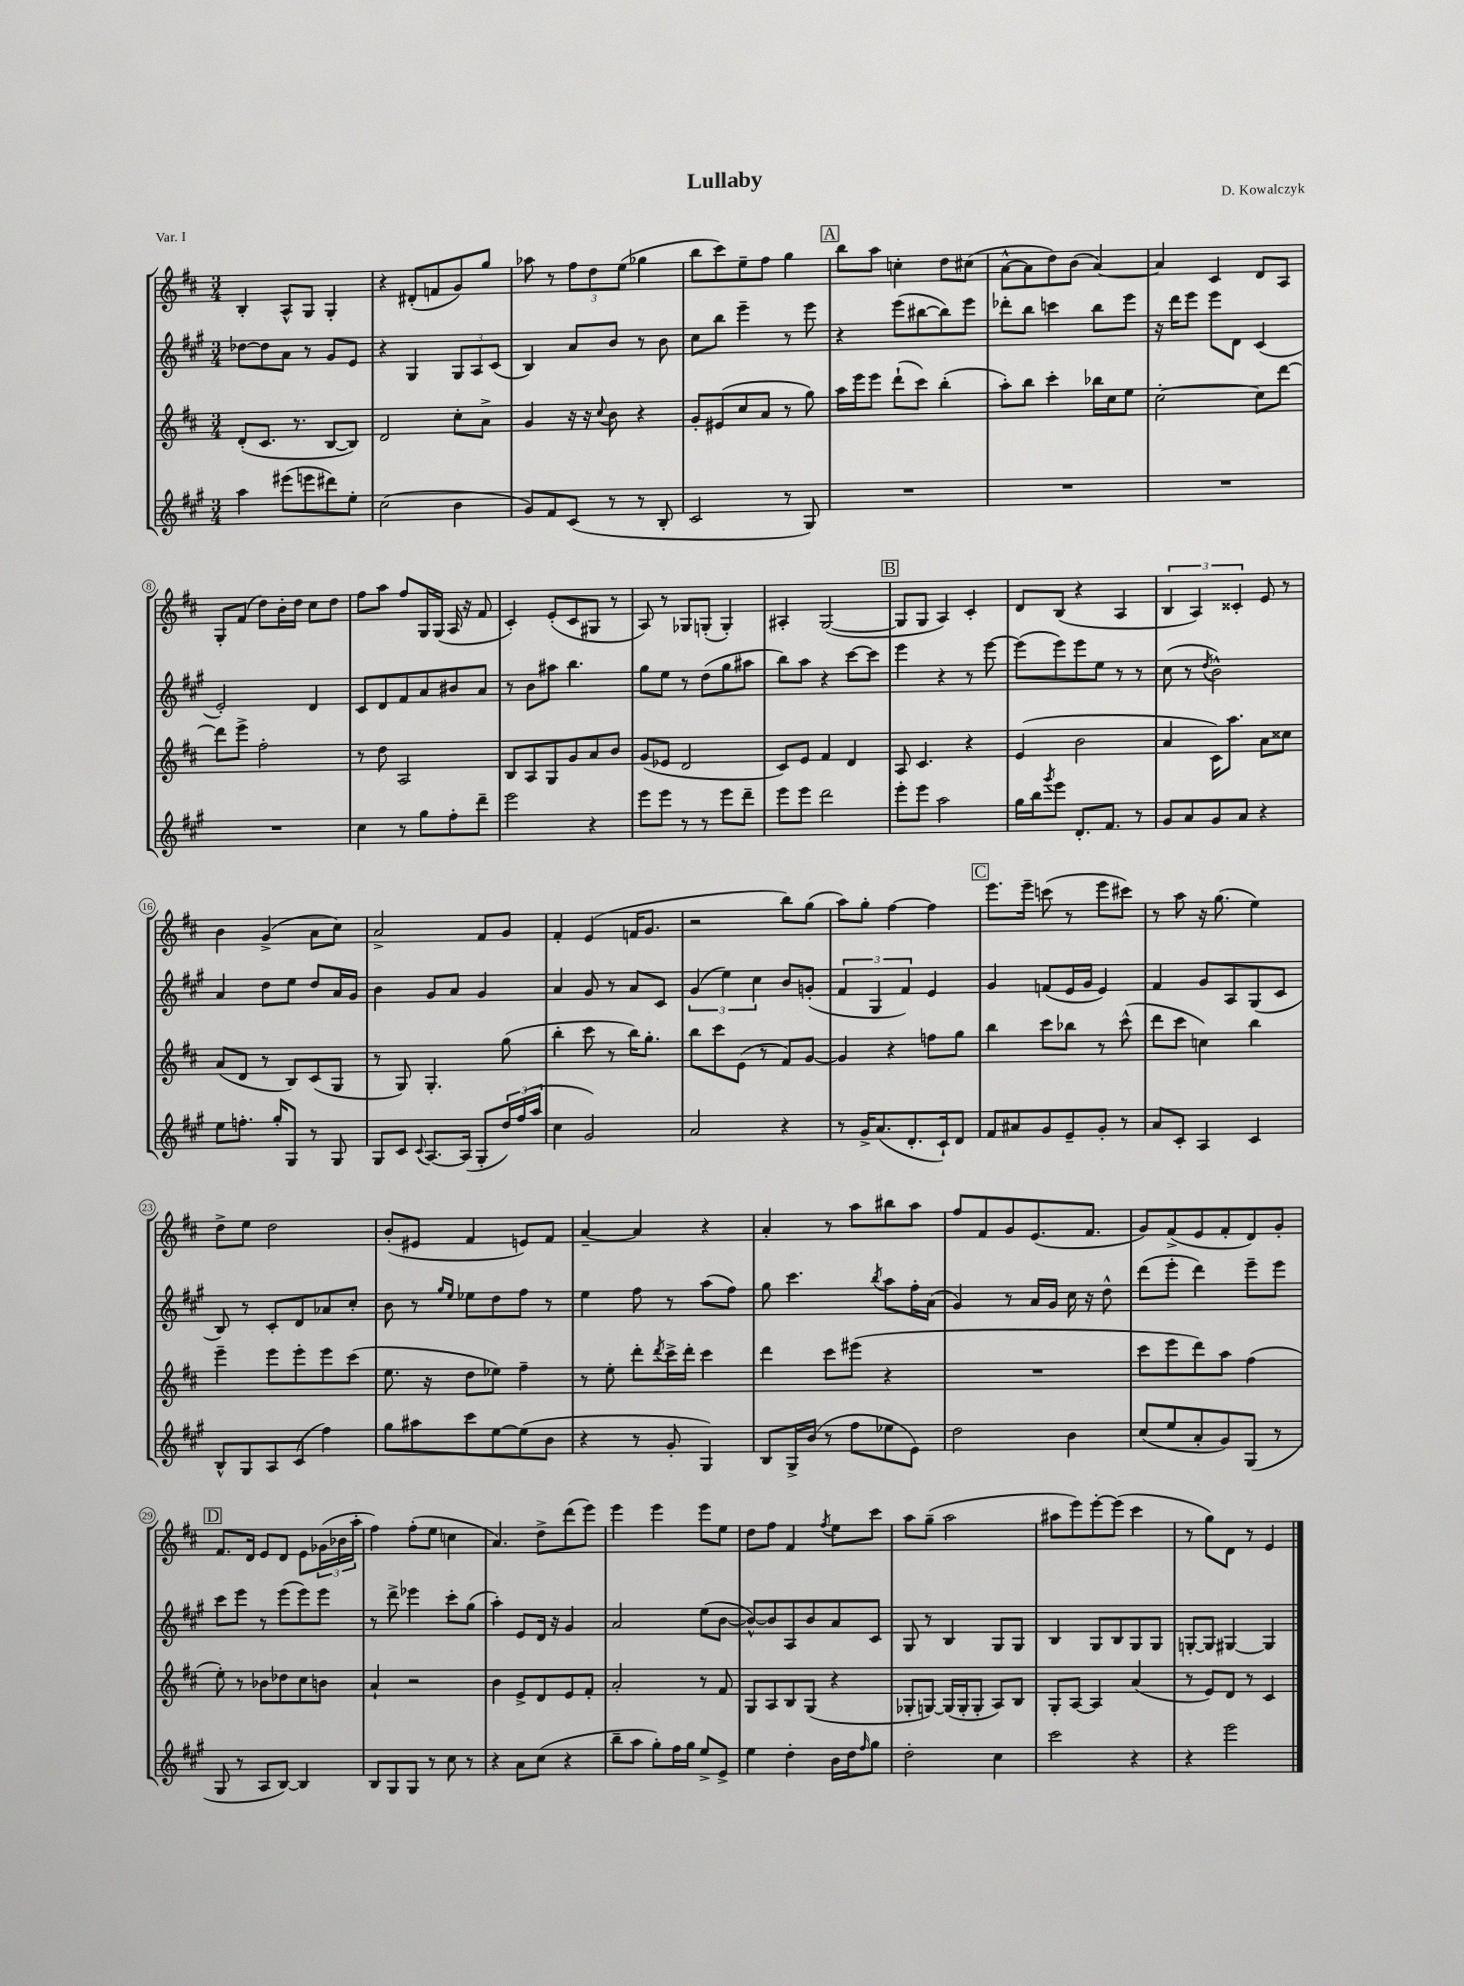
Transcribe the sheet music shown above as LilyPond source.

\header { title = "Lullaby" composer = "D. Kowalczyk" piece = "Var. I" }
<<
\new StaffGroup <<
\new Staff = "s0" {
    \clef treble \key d \major \numericTimeSignature \time 3/4
    b4-. a8-^ g8 g4-. |
    r4 dis'8-.( f'8 g'8) g''8 |
    aes''8 r8 \tuplet 3/2 { fis''8 d''8 e''8( } ges''4 |
    b''8 cis'''8) e''8-- fis''8 g''4 |
    \mark \markup { \box "A" } b''8 a''8 c''4-. d''8 cis''8( |
    a'8~-^ a'8 d''8) b'8( a'4~) |
    a'4 cis'4 d'8 a8 |
    g8-. fis'8( d''8) b'16-. d''16 cis''8 d''8 |
    fis''8 a''8 fis''8 g16 g16( a16 r16 fis'8 |
    cis'4-.) e'8-.( cis'8 gis8 r8 |
    a8) r8 ges8 g8-.( g4-.) |
    ais4-. g2~( |
    \mark \markup { \box "B" } g8 g8 a4) cis'4-. |
    d'8 b8( r4 a4 |
    \tuplet 3/2 { b4 a4) cisis'4-. } e'8 r8 |
    b'4 g'4->( a'8 cis''8) |
    a'2-> fis'8 g'8 |
    fis'4-. e'4( f'16 g'8. |
    r2 b''8) g''8( |
    a''8) g''8-. fis''4~ fis''4 |
    \mark \markup { \box "C" } e'''8. e'''16-- c'''8( r8 e'''8 cis'''8) |
    r8 a''8 r16 g''8.( e''4) |
    d''8-> e''8 d''2 |
    b'8-.( eis'8 fis'4 e'8) fis'8 |
    a'4~-- a'4 r4 |
    a'4-. r8 a''8 bis''8 a''8 |
    fis''8 fis'8 g'8 e'8.( fis'8. |
    g'8) fis'8->( e'8 fis'8-. d'8) g'8-. |
    \mark \markup { \box "D" } fis'8. d'16 e'8 d'8 e'8 \tuplet 3/2 { ges'16( bes'16 a''16-. } |
    fis''4) fis''8-.( e''8 c''4 |
    a'4.) d''8-> d'''8( e'''8) |
    e'''4 e'''4 e'''8 e''8 |
    d''8 fis''8 fis'4 \acciaccatura { fis''8 } e''8 cis'''8 |
    a''8 g''8--( a''2 |
    ais''8 e'''8) e'''8~-. e'''8( cis'''4 |
    r8 g''8) d'8 r8 e'4 \bar "|." |
}
\new Staff = "s1" {
    \clef treble \key a \major \numericTimeSignature \time 3/4
    des''8~ des''8 a'8 r8 gis'8 e'8 |
    r4 gis4 \tuplet 3/2 { gis8 a8 cis'8( } |
    b4) a'8 b'8 r8 b'8 |
    cis''8 b''8 e'''4-- r8 e'''8 |
    \mark \markup { \box "A" } r4 e'''8( bis''8~ bis''8) e'''8 |
    des'''8-. b''8 c'''4 b''8 e'''8 |
    r16 d'''16 e'''8 e'''8 d'8 cis'4( |
    e'2-.) d'4 |
    cis'8 d'8 fis'8 a'8 bis'8 a'8 |
    r8 b'8 ais''8 b''4. |
    gis''8 e''8 r8 d''8( gis''8 ais''8 |
    b''8) a''8 r4 cis'''8~ cis'''8 |
    \mark \markup { \box "B" } e'''4 r4 r8 e'''8~ |
    e'''8( e'''8) e'''8 e''8 r8 r8 |
    cis''8( r8 \acciaccatura { d''8 } b'2-^) |
    a'4 d''8 e''8 d''8 a'16 gis'16 |
    b'4 gis'8 a'8 gis'4 |
    a'4 gis'8 r8 a'8 cis'8 |
    \tuplet 3/2 { gis'4( e''4) cis''4 } b'8 g'8-.( |
    \tuplet 3/2 { fis'4 gis4 fis'4) } e'4 |
    \mark \markup { \box "C" } gis'4 f'8( e'16 gis'16 e'4) |
    fis'4 gis'8 a8 gis8( cis'8 |
    b8) r8 cis'8-. d'8 aes'8 cis''8-. |
    b'8 r8 \grace { gis''16 e''16 } ees''8 d''8 fis''8 r8 |
    e''4 fis''8 r8 a''8( fis''8) |
    gis''8 cis'''4. \acciaccatura { b''8 } a''8 fis''16-. a'16( |
    gis'4) r8 a'16 gis'16 cis''16 r16 d''8-^ |
    d'''8( e'''8-. d'''4) e'''8-- e'''8 |
    \mark \markup { \box "D" } cis'''8 e'''8 r8 e'''8( e'''8) e'''8 |
    r8 d'''8-> ees'''4 cis'''8-. gis''8( |
    a''4-.) e'8 d'16 r16 gis'4 |
    a'2 e''8( b'8~ |
    b'8~-^) b'8 a8 b'8 a'8 cis'8 |
    gis8 r8 b4 gis8 gis8 |
    b4 gis8 b8 gis8 gis8 |
    g8~-. g8 gis4~ gis4 \bar "|." |
}
\new Staff = "s2" {
    \clef treble \key d \major \numericTimeSignature \time 3/4
    d'8-.( cis'8. r8. b8~ b8) |
    d'2 cis''8-. a'8-> |
    g'4 r16 r16 \appoggiatura { cis''8 } b'8 r4 |
    g'8-. eis'8( cis''8 a'8 r8 g''8) |
    \mark \markup { \box "A" } a''16 e'''16 e'''8 d'''8-!( cis'''8) b''4-.( |
    a''8-.) b''8 cis'''4-. bes''16 cis''16 e''8 |
    cis''2~-. cis''8 d'''8~ |
    d'''8 e'''8-> fis''2-. |
    r8 d''8 a2 |
    b8 a8 g8 g'8 a'8 b'8 |
    g'8( ees'8 d'2 |
    cis'8) e'8 fis'4 d'4 |
    \mark \markup { \box "B" } a8 cis'4. r4 |
    e'4( b'2 |
    a'4 cis'16) a''8. a'8 cisis''8 |
    a'8( d'8 r8 b8) cis'8( g8 |
    r8 g8) g4.-. g''8( |
    b''4-. cis'''8 r8 b''16) g''8.-. |
    b''8 cis'''8 e'8( r8 fis'8) g'8~ |
    g'4 r4 f''8 g''8 |
    \mark \markup { \box "C" } b''4 cis'''8 bes''8 r8 cis'''8-^( |
    d'''8 cis'''8 c''4) b''4 |
    e'''4-- e'''8 e'''8-. e'''8 cis'''8( |
    e''8. r16 d''8 ees''8) fis''4-- |
    r8 e''8-. d'''8-. \acciaccatura { d'''8 } cis'''16-> d'''16-. cis'''4 |
    d'''4 cis'''8 eis'''8( r4 |
    R2. |
    cis'''8 e'''8 d'''8) a''8 fis''4( |
    \mark \markup { \box "D" } e''8-.) r8 bes'8 des''8 cis''8 b'8 |
    a'4-! r2 |
    b'4 e'8-> d'8 e'8 fis'8-. |
    a'2-. r8 fis'8 |
    g8 a8 b8 g8( r4 |
    ges8-. g8~) g16( g16-. g8-. a8) b8 |
    g8-. a8~ a4 a'4( |
    r8 e'8) d'8 r8 cis'4 \bar "|." |
}
\new Staff = "s3" {
    \clef treble \key a \major \numericTimeSignature \time 3/4
    a''4 eis'''8( e'''8 dis'''8) e''8-. |
    cis''2( b'4 |
    gis'8) fis'8 cis'8( r8 r8 b8-. |
    cis'2 r8 gis8) |
    \mark \markup { \box "A" } R2. |
    R2. |
    R2. |
    R2. |
    cis''4 r8 gis''8 fis''8-. d'''8-- |
    e'''2 r4 |
    e'''8 e'''8 r8 r8 e'''8 d'''8-- |
    e'''8 e'''8 d'''2 |
    \mark \markup { \box "B" } e'''8-. e'''8 a''2 |
    gis''16 b''16 \acciaccatura { gis'''8 } e'''8 d'8.-. fis'8. r8 |
    gis'8 a'8 gis'8 a'8 r4 |
    e''8 f''8.-. gis''16-. gis8 r8 gis8 |
    gis8 cis'8 \appoggiatura { cis'8 } a8.~ a16( gis8-. \tuplet 3/2 { d''16) fis''16( a''16 } |
    cis''4 gis'2) |
    a'2 r4 |
    r8 gis'16-> a'8.( d'8.-. cis'16-!) d'8 |
    \mark \markup { \box "C" } fis'8 ais'8 gis'8 e'8-- gis'8-. r8 |
    a'8 cis'8-. a4 cis'4 |
    b8-^ gis8 a8 cis'8( fis''4) |
    gis''8 ais''8 cis'''8 e''8~ e''8( b'8 |
    r4 r8 gis'8-. gis4) |
    b8 gis16-> b'16( r8 fis''8 ees''8 e'8) |
    d''2 b'4 |
    cis''8( e''8 a'8-. gis'8) gis8( r8 |
    \mark \markup { \box "D" } gis8 r8 a8 b8~) b4 |
    b8 gis8 gis8 r8 cis''8 r8 |
    r4 a'8 cis''8( r4 |
    b''8-- a''8 gis''8-.) fis''16 gis''16 e''8-> e'8-> |
    e''4 d''4-. b'16 d''16 \grace { fis''16 } gis''8 |
    d''2-. cis''4 |
    cis'''2 r4 |
    r4 e'''2 \bar "|." |
}
>>
>>
\layout { \context { \Score \override BarNumber.stencil = #(make-stencil-circler 0.1 0.3 ly:text-interface::print) } }
